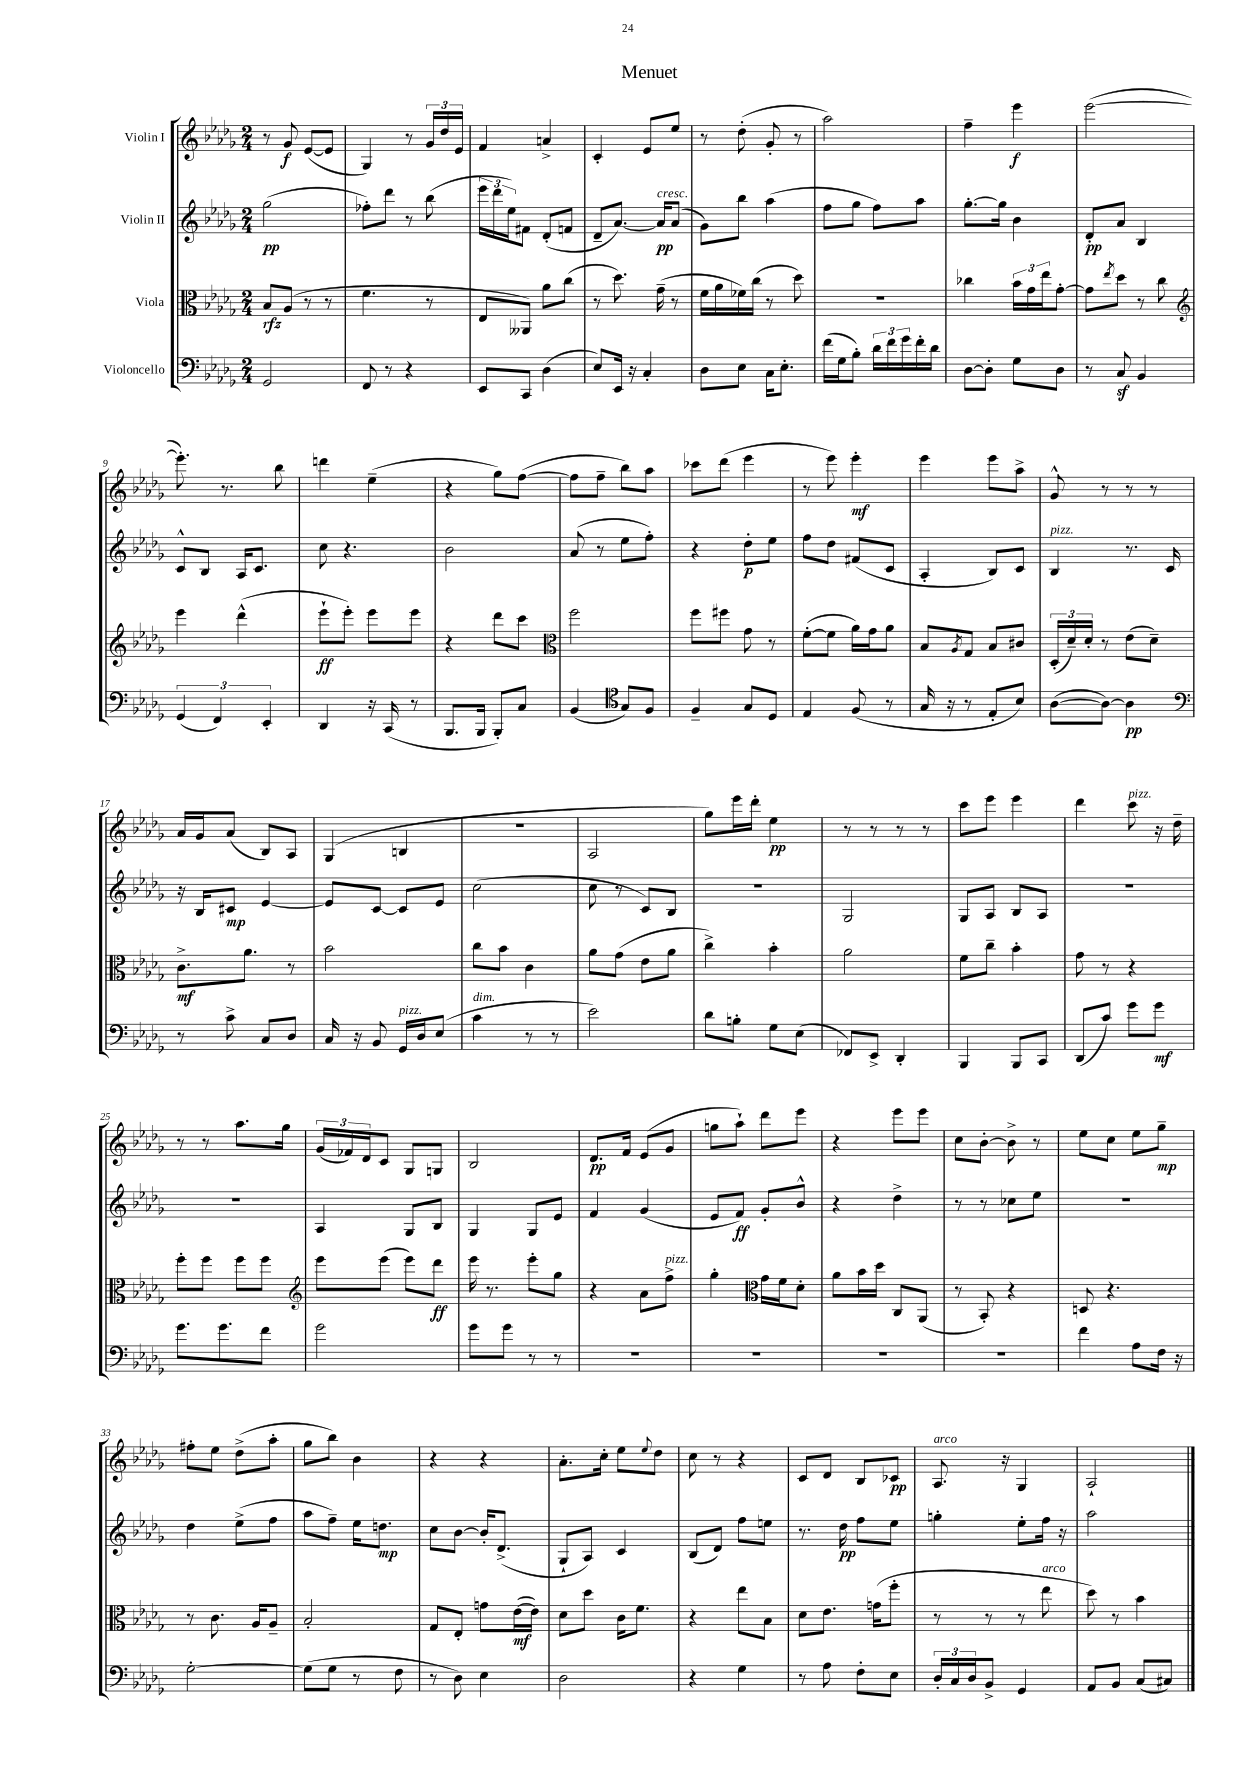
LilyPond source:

\header { title = "Menuet" }
<<
\new StaffGroup <<
\new Staff = "s0" \with { instrumentName = "Violin I" } {
    \clef treble \key des \major \numericTimeSignature \time 2/4
    r8 ges'8\f ees'8~( ees'8 |
    ges4) r8 \tuplet 3/2 { ges'16 des''16 ees'16 } |
    f'4 a'4-> |
    c'4-. ees'8 ees''8 |
    r8 des''8-.( ges'8-. r8 |
    aes''2) |
    f''4-- ees'''4\f |
    ees'''2~( |
    ees'''8.-.) r8. bes''8 |
    d'''4 ees''4--( |
    r4 ges''8) f''8~( |
    f''8 f''8-- bes''8) aes''8 |
    ces'''8 des'''8( ees'''4 |
    r8 ees'''8) ees'''4-.\mf |
    ees'''4 ees'''8 aes''8-> |
    ges'8-^ r8 r8 r8 |
    aes'16 ges'16 aes'8( bes8) aes8 |
    ges4( b4 |
    R2 |
    aes2 |
    ges''8) ees'''16 des'''16-. ees''4\pp |
    r8 r8 r8 r8 |
    c'''8 ees'''8 ees'''4 |
    des'''4 c'''8^\markup { \italic "pizz." } r16 des''16-- |
    r8 r8 aes''8. ges''16 |
    \tuplet 3/2 { ges'16( fes'16) des'16 } c'8 ges8 g8 |
    bes2 |
    des'8.\pp f'16 ees'8( ges'8 |
    g''8 aes''8-!) des'''8 ees'''8 |
    r4 ees'''8 ees'''8 |
    c''8 bes'8~-. bes'8-> r8 |
    ees''8 c''8 ees''8 ges''8--\mp |
    fis''8-. ees''8 des''8->( aes''8-. |
    ges''8 bes''8) bes'4 |
    r4 r4 |
    aes'8.-. c''16-. ees''8 \appoggiatura { ees''8 } des''8 |
    c''8 r8 r4 |
    c'8 des'8 bes8 ces'8\pp |
    aes8.^\markup { \italic "arco" } r16 ges4 |
    aes2-! \bar "|." |
}
\new Staff = "s1" \with { instrumentName = "Violin II" } {
    \clef treble \key des \major \numericTimeSignature \time 2/4
    ges''2\pp( |
    fes''8-.) des'''8 r8 bes''8( |
    \tuplet 3/2 { ees'''16 des'''16 ees''16) } fis'8 des'8-.( f'8 |
    des'8-- aes'8.~) aes'16\pp^\markup { \italic "cresc." } aes'8( |
    ges'8) bes''8 aes''4( |
    f''8 ges''8 f''8) aes''8 |
    ges''8.~-. ges''16 bes'4 |
    des'8-.\pp aes'8 bes4 |
    c'8-^ bes8 aes16 c'8. |
    c''8 r4. |
    bes'2 |
    aes'8( r8 ees''8 f''8-.) |
    r4 des''8-.\p ees''8 |
    f''8 des''8 fis'8( c'8 |
    aes4-. bes8) c'8 |
    bes4^\markup { \italic "pizz." } r8. c'16 |
    r16 bes16 cis'8\mp ees'4~ |
    ees'8 c'8~ c'8 ees'8 |
    c''2( |
    c''8 r8 c'8) bes8 |
    R2 |
    ges2 |
    ges8 aes8 bes8 aes8 |
    R2 |
    R2 |
    aes4 ges8 bes8 |
    ges4 ges8 ees'8 |
    f'4 ges'4( |
    ees'8 f'8\ff) ges'8-. bes'8-^ |
    r4 des''4-> |
    r8 r8 ces''8 ees''8 |
    r2 |
    des''4 ees''8->( f''8 |
    aes''8 f''8--) ees''16 d''8.\mp |
    c''8 bes'8~ bes'16-. des'8.->( |
    ges8-! aes8) c'4 |
    bes8( des'8) f''8 e''8 |
    r8. des''16\pp f''8 ees''8 |
    g''4-. ees''8-. f''16 r16 |
    aes''2 \bar "|." |
}
\new Staff = "s2" \with { instrumentName = "Viola" } {
    \clef alto \key des \major \numericTimeSignature \time 2/4
    bes8\rfz aes8( r8 r8 |
    f'4. r8 |
    ees8 aeses,8) aes'8 c''8( |
    r8 des''8.) ges'16--( r8 |
    f'16 aes'16 fes'16) c''16( r8 des''8) |
    R2 |
    ces''4 \tuplet 3/2 { bes'16 ges'16 ees''16 } ges'8~-. |
    ges'8 \acciaccatura { ees''8 } des''8 r8 c''8 |
    \clef treble ees'''4 des'''4-^( |
    ees'''8-!\ff ees'''8-.) ees'''8 ees'''8 |
    r4 des'''8 c'''8 |
    \clef alto f''2 |
    f''8 fis''8 ges'8 r8 |
    f'8~-.( f'8 aes'16) ges'16 aes'8 |
    bes8 \acciaccatura { aes8 } ges8 bes8 cis'8 |
    \tuplet 3/2 { des16-.( des'16--) des'16-. } r8 ees'8( des'8--) |
    c'8.->\mf aes'8. r8 |
    bes'2 |
    c''8 bes'8 c'4 |
    aes'8 ges'8( ees'8 aes'8 |
    c''4->) bes'4-. |
    aes'2 |
    f'8 c''8-- bes'4-. |
    ges'8 r8 r4 |
    f''8-. f''8 f''8 f''8 |
    \clef treble ees'''8 ees'''8( ees'''8) des'''8\ff |
    ees'''16 r8. ees'''8-. ges''8 |
    r4 aes'8 f''8->^\markup { \italic "pizz." } |
    ges''4-. \clef alto ges'16 f'16 des'8-. |
    aes'8 bes'16 des''16 c8 aes,8( |
    r8 bes,8-.) r4 |
    d8 r4. |
    r8 c'8. aes16 aes8-- |
    bes2-. |
    ges8 ees8-. g'8 ees'16~\mf( ees'16) |
    des'8 des''8 c'16 f'8. |
    r4 ees''8 bes8 |
    des'8 ees'8. g'16( f''8-. |
    r8 r8 r8 ees''8^\markup { \italic "arco" } |
    des''8) r8 bes'4 \bar "|." |
}
\new Staff = "s3" \with { instrumentName = "Violoncello" } {
    \clef bass \key des \major \numericTimeSignature \time 2/4
    ges,2 |
    f,8 r8 r4 |
    ees,8 c,8 des4( |
    ees8) ees,16 r16 c4-. |
    des8 ees8 c16 ees8.-. |
    f'16( ges16 bes8-.) \tuplet 3/2 { des'16 f'16 ges'16 } f'16-. des'16 |
    des8~ des8-. ges8 des8 |
    r8 c8\sf bes,4 |
    \tuplet 3/2 { ges,4( f,4) ees,4-. } |
    des,4 r16 c,16( r8 |
    bes,,8. bes,,16 bes,,8-.) c8 |
    bes,4( \clef tenor ges8) f8 |
    f4-- ges8 des8 |
    ees4 f8( r8 |
    ges16 r16 r8 ees8-. bes8) |
    aes8~( aes8~) aes4\pp |
    \clef bass r8 c'8-> c8 des8 |
    c16 r16 bes,8 ges,16^\markup { \italic "pizz." } des16 ees8( |
    c'4^\markup { \italic "dim." } r8 r8 |
    ees'2) |
    des'8 b8-. ges8 ees8( |
    fes,8) ees,8-> des,4-. |
    bes,,4 bes,,8 c,8 |
    des,8( c'8) ges'8 ges'8\mf |
    ges'8. ges'8. f'8 |
    ges'2 |
    ges'8 ges'8 r8 r8 |
    R2 |
    R2 |
    R2 |
    R2 |
    f'4 aes8 f16 r16 |
    ges2~-. |
    ges8( ges8 r8 f8 |
    r8 des8) ees4 |
    des2 |
    r4 ges4 |
    r8 aes8 f8-. ees8 |
    \tuplet 3/2 { des16-. c16 des16 } bes,8-> ges,4 |
    aes,8 bes,8 c8( cis8) \bar "|." |
}
>>
>>
